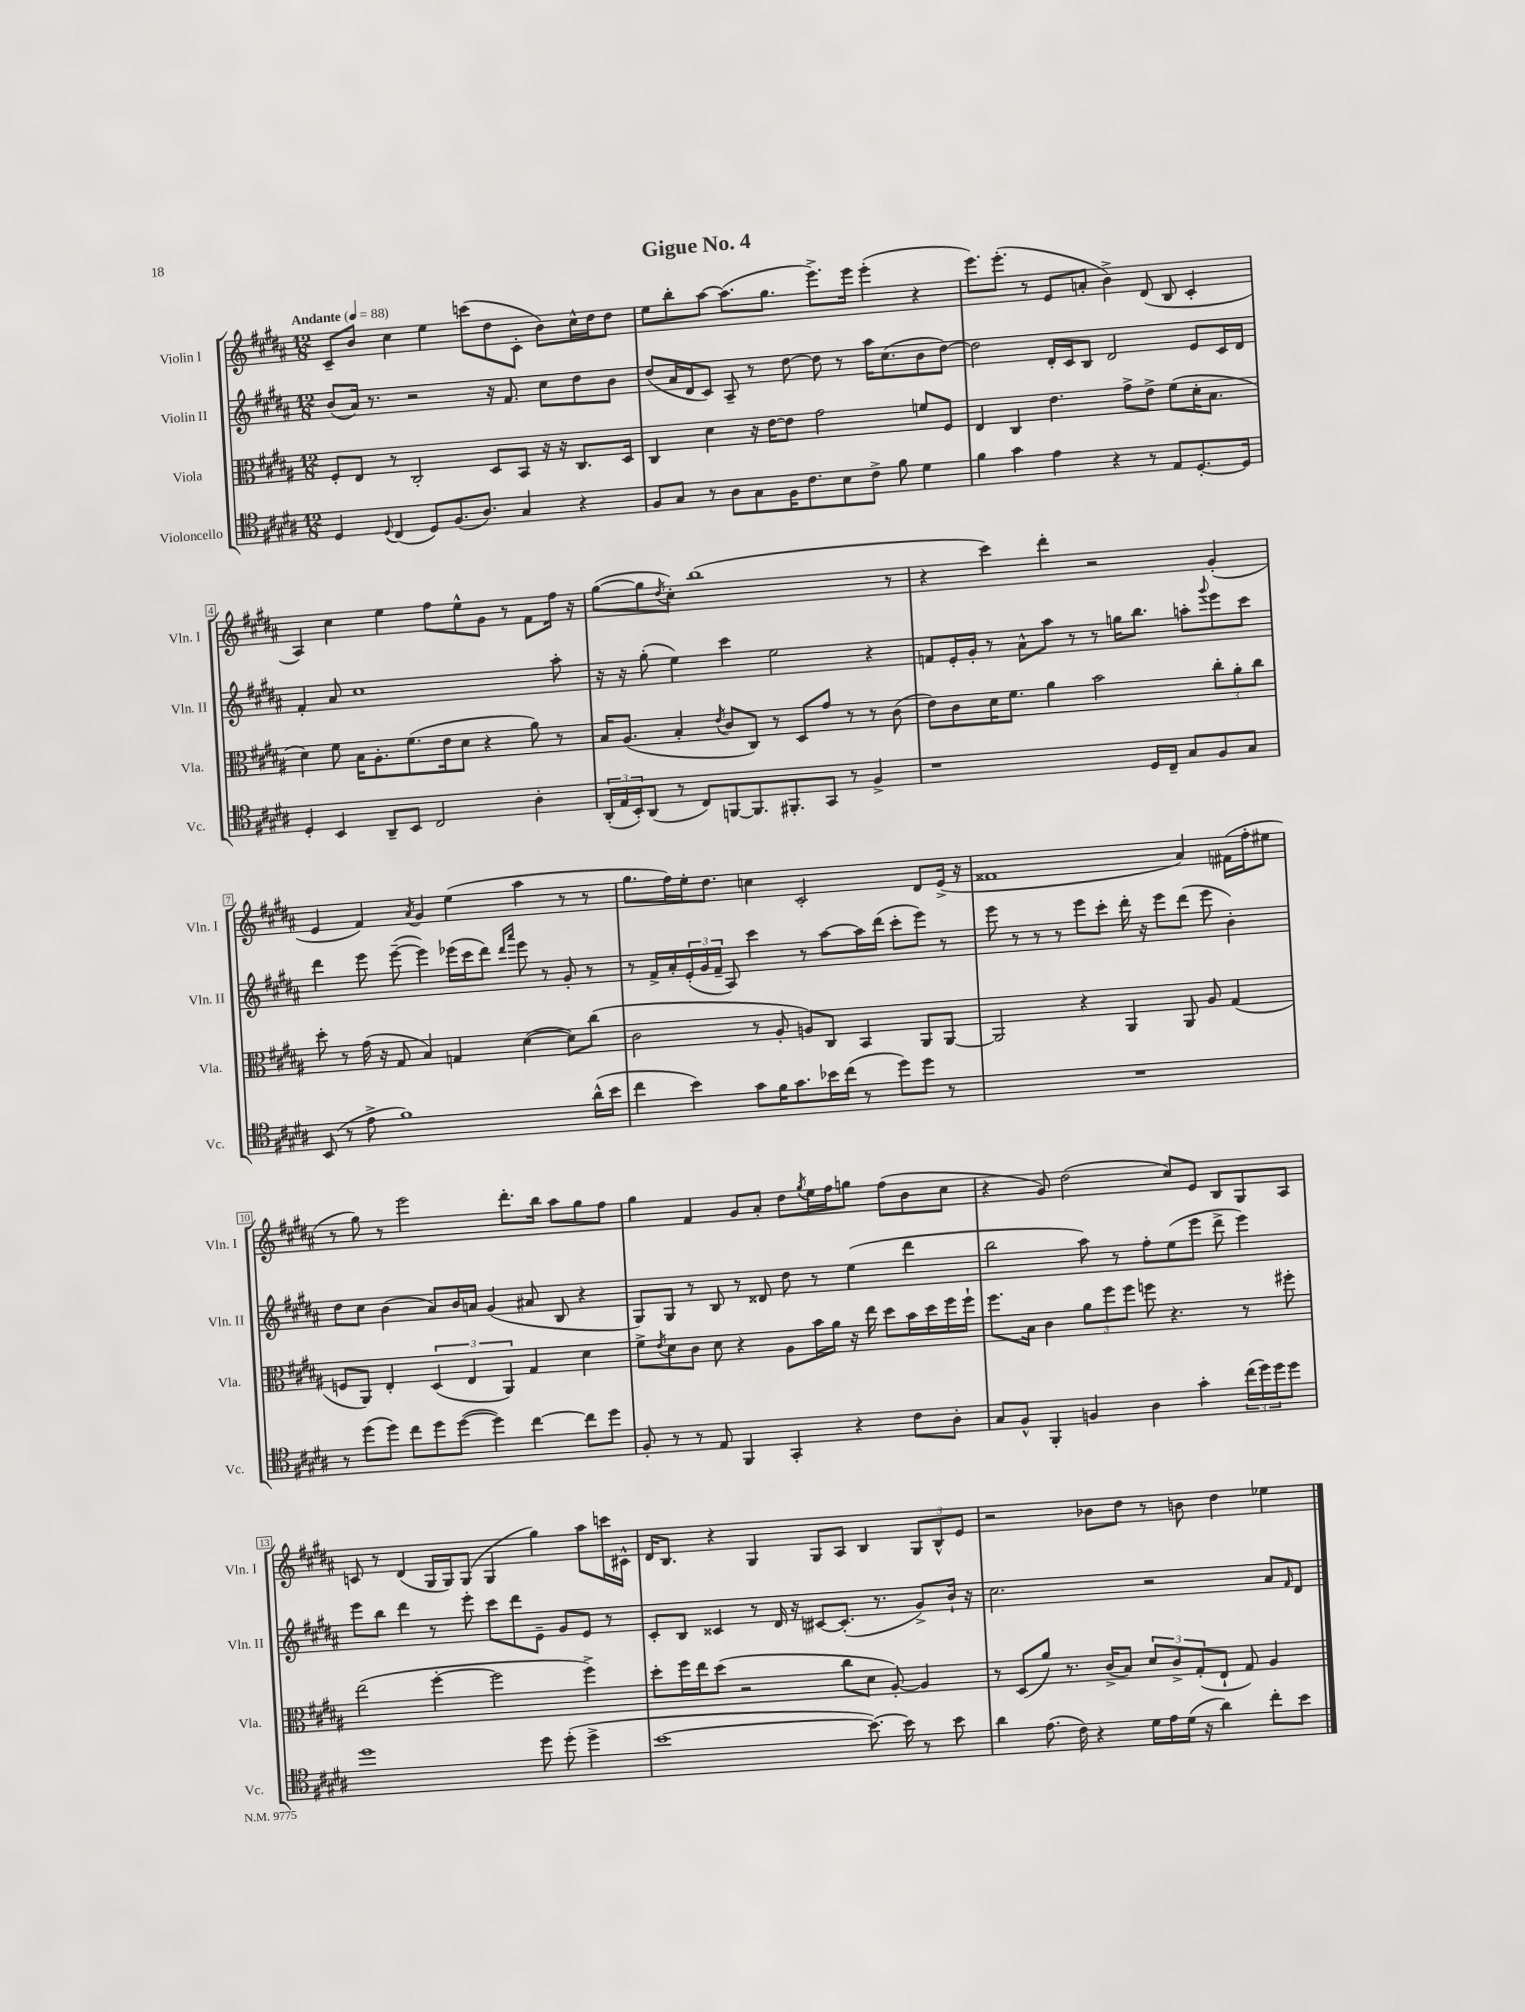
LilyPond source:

\header { title = "Gigue No. 4" }
<<
\new StaffGroup <<
\new Staff = "s0" \with { instrumentName = "Violin I" shortInstrumentName = "Vln. I" } {
    \clef treble \key b \major \numericTimeSignature \time 12/8 \tempo "Andante" 4 = 88
    cis'8-- b'8 cis''4 e''4 c'''8( dis''8 cis'8-. b'8) cis''16-^ dis''16 dis''8 |
    e''8 b''8-. ais''8~ ais''8.( gis''8. e'''8.->) e'''16 e'''4-.( r4 |
    e'''8.) e'''8.-.( r8 e'8 a'8-. b'4->) dis'8( b8 cis'4-. |
    ais4) cis''4 e''4 fis''8 e''8-^ gis'8 r8 fis'8 fis''16 r16 |
    gis''8~( gis''8 \acciaccatura { dis''8 } cis''8-.) b''1( r8 |
    r4 cis'''4) dis'''4-. r2 gis'4-.( |
    e'4 fis'4) \acciaccatura { ais'8 } gis'4 e''4( ais''4 r8 r8 |
    gis''8. fis''16) e''16-. dis''8. c''4 cis'2-. dis'8 e'16->( r16 |
    fisis'1 ais'4) fis'16( fis''16-. eis''8 |
    r8 gis''8) r8 e'''2 dis'''8.-. b''16 ais''8 gis''8 fis''8 |
    gis''4 fis'4 gis'8 ais'8-. dis''8 \acciaccatura { gis''8 } e''16 fis''16 g''8 fis''8( b'8 cis''8 |
    r4 gis'8) dis''2( cis''8) e'8 b8 gis8 ais8 |
    c'8 r8 dis'4( gis16 gis16) gis8( gis4 gis''4) ais''8 c'''16 cis'16-^ |
    dis'16 b8. r4 gis4 gis8 ais8 b4 \tuplet 3/2 { gis8 b8-^ e'8 } |
    r2 bes'8 dis''8 r8 b'8 dis''4 ees''4 \bar "|." |
}
\new Staff = "s1" \with { instrumentName = "Violin II" shortInstrumentName = "Vln. II" } {
    \clef treble \key b \major \numericTimeSignature \time 12/8
    b'8( ais'16) r8. r2 r16 fis'8. cis''8 dis''8 b'8 |
    dis''8( ais'16 dis'16 cis'8) ais8-- r8 dis''8~ dis''8 r8 ais''16 cis''8.( b'8 dis''8~) |
    dis''2 dis'16-. cis'16 b8 dis'2 e'8 cis'16 dis'16 |
    fis'4-. ais'8 cis''1 ais''8-. |
    r16 r16 gis''8-.( e''4) cis'''4 e''2 r4 |
    f'8 e'16-. gis'16-. r8 ais'8-^ ais''8 r8 r8 g''16 b''8. a''8-. \appoggiatura { gis'''8 } e'''8 cis'''8 |
    dis'''4 e'''8 e'''8~--( e'''4) ees'''16( cis'''16 dis'''8) \grace { dis'''16 ais'''16 } ees'''8 r8 gis'8-. r8 |
    r8 fis'16-> ais'16-. \tuplet 3/2 { e'16-.( gis'16 fis'16-- } ais8) cis'''4 r8 ais''8~ ais''16 dis'''16( cis'''8-. e'''8) r8 |
    e'''8 r8 r8 r8 e'''8 cis'''8-. dis'''16-. r16 e'''8 dis'''8( e'''8 b'4-.) |
    dis''8 cis''8 b'4( ais'8) b'16 a'16 gis'4( ais'8 b8 r4 |
    gis8) gis8 r8 b8 r8 disis'8 dis''8 r8 e''4( dis'''4 |
    b''2 ais''8) r8 fis''8-. e''8( e'''8 dis'''8-> e'''4) |
    e'''8 b''8 dis'''4 r8 e'''8-. cis'''8 dis'''8 e'8-- gis'8 e'8 r8 |
    cis'8-. b8 cisis'4 r8 dis'16 r16 cis'8~ cis'8.-.( r8. gis'8->) b'16-! r16 |
    cis''2. r2 ais'8 \grace { fis'16 } dis'8 \bar "|." |
}
\new Staff = "s2" \with { instrumentName = "Viola" shortInstrumentName = "Vla." } {
    \clef alto \key b \major \numericTimeSignature \time 12/8
    fis8-. e8 r8 cis2-. dis8 b,8 r16 r16 cis8. dis16 |
    cis4 dis'4 r16 e'16~ e'8 gis'2 f'8 fis8 |
    e4 cis4 e'4. gis'8-> e'8-> fis'8( dis'16-. b8. |
    dis'4) fis'8 b16 ais8.-. fis'8.( e'16 dis'8 r4 ais'8) r8 |
    b16 ais8.( b4-. \acciaccatura { e'8 } cis'8 cis8) r8 dis8 gis'8 r8 r8 cis'8( |
    e'8) cis'8 dis'16 fis'8. ais'4 b'2 \tuplet 3/2 { cis''8-. ais'8-. cis''8 } |
    dis''8-. r8 gis'16( r16 gis8 b4) g4 dis'4~( dis'8) cis''8( |
    cis'2 r8 ais8-. a8) cis8 b,4 ais,8 ais,8~ |
    ais,2 r4 ais,4 ais,8 ais8 gis4( |
    f8 ais,8) e4-. \tuplet 3/2 { dis4( e4 ais,4) } gis4 dis'4 |
    fis'8-> \acciaccatura { e'8 } dis'8 cis'8 dis'8 r4 ais8 b'16 ais'16 r16 e''16 dis''8 b'16 dis''16 fis''16 fis''16-! |
    fis''8. b16 cis'4 \tuplet 3/2 { ais'8 fis''8 fis''8 } f''8 r4. r8 fis''8-. |
    e''2( fis''4~-. fis''2 fis''4->) |
    dis''8-. fis''16 e''16 dis''8( r2 cis''8 dis'8 ais8~-.) ais4 |
    r8 dis8( ais'8) r8. cis'16->( b8) \tuplet 3/2 { dis'8 cis'8-> gis8-.( } e8-! gis8) ais4 \bar "|." |
}
\new Staff = "s3" \with { instrumentName = "Violoncello" shortInstrumentName = "Vc." } {
    \clef tenor \key b \major \numericTimeSignature \time 12/8
    dis4 \appoggiatura { dis8 } cis4( dis8) fis8.( ais8.) gis4 r4 |
    fis8 gis8 r8 ais8 gis8 fis16 cis'8. b8 cis'8-> fis'8 dis'4 |
    fis'4 gis'4 e'4 r4 r8 e8 dis8.~-. dis16 |
    dis4-. b,4 ais,8-- b,8 cis2 ais4-. |
    \tuplet 3/2 { ais,16-.( e16 b,16-.) } ais,8( r8 cis8) f,8~ f,8. fis,8.-. gis,8 r8 fis4-> |
    r1 dis16 cis16-- gis8 fis8 gis8 |
    b,8( r8 e'8-> fis'1) ais'16-^( b'16 |
    cis''4 b'4) gis'8 fis'16 gis'8. bes'16 cis''16( r8 dis''8) dis''8 r8 |
    R1. |
    r8 dis''8( dis''8) cis''8 dis''8 dis''8~( dis''4) cis''4~ cis''8 dis''8 |
    fis8-. r8 r8 e8 fis,4 gis,4-. r4 cis'8 ais8-. |
    gis8 fis8-^ fis,4-. f4 ais4 gis'4-. \tuplet 3/2 { cis''16( dis''16) dis''16 } dis''8 |
    dis''1 dis''8 dis''8-.( dis''4-> |
    b'1~ b'8.~) b'16 r8 b'8 |
    ais'4 e'8.( cis'16) r4 dis'16 e'16 dis'16( r16 ais'4) cis''8-. b'8 \bar "|." |
}
>>
>>
\layout { \context { \Score \override BarNumber.stencil = #(make-stencil-boxer 0.1 0.3 ly:text-interface::print) } }
